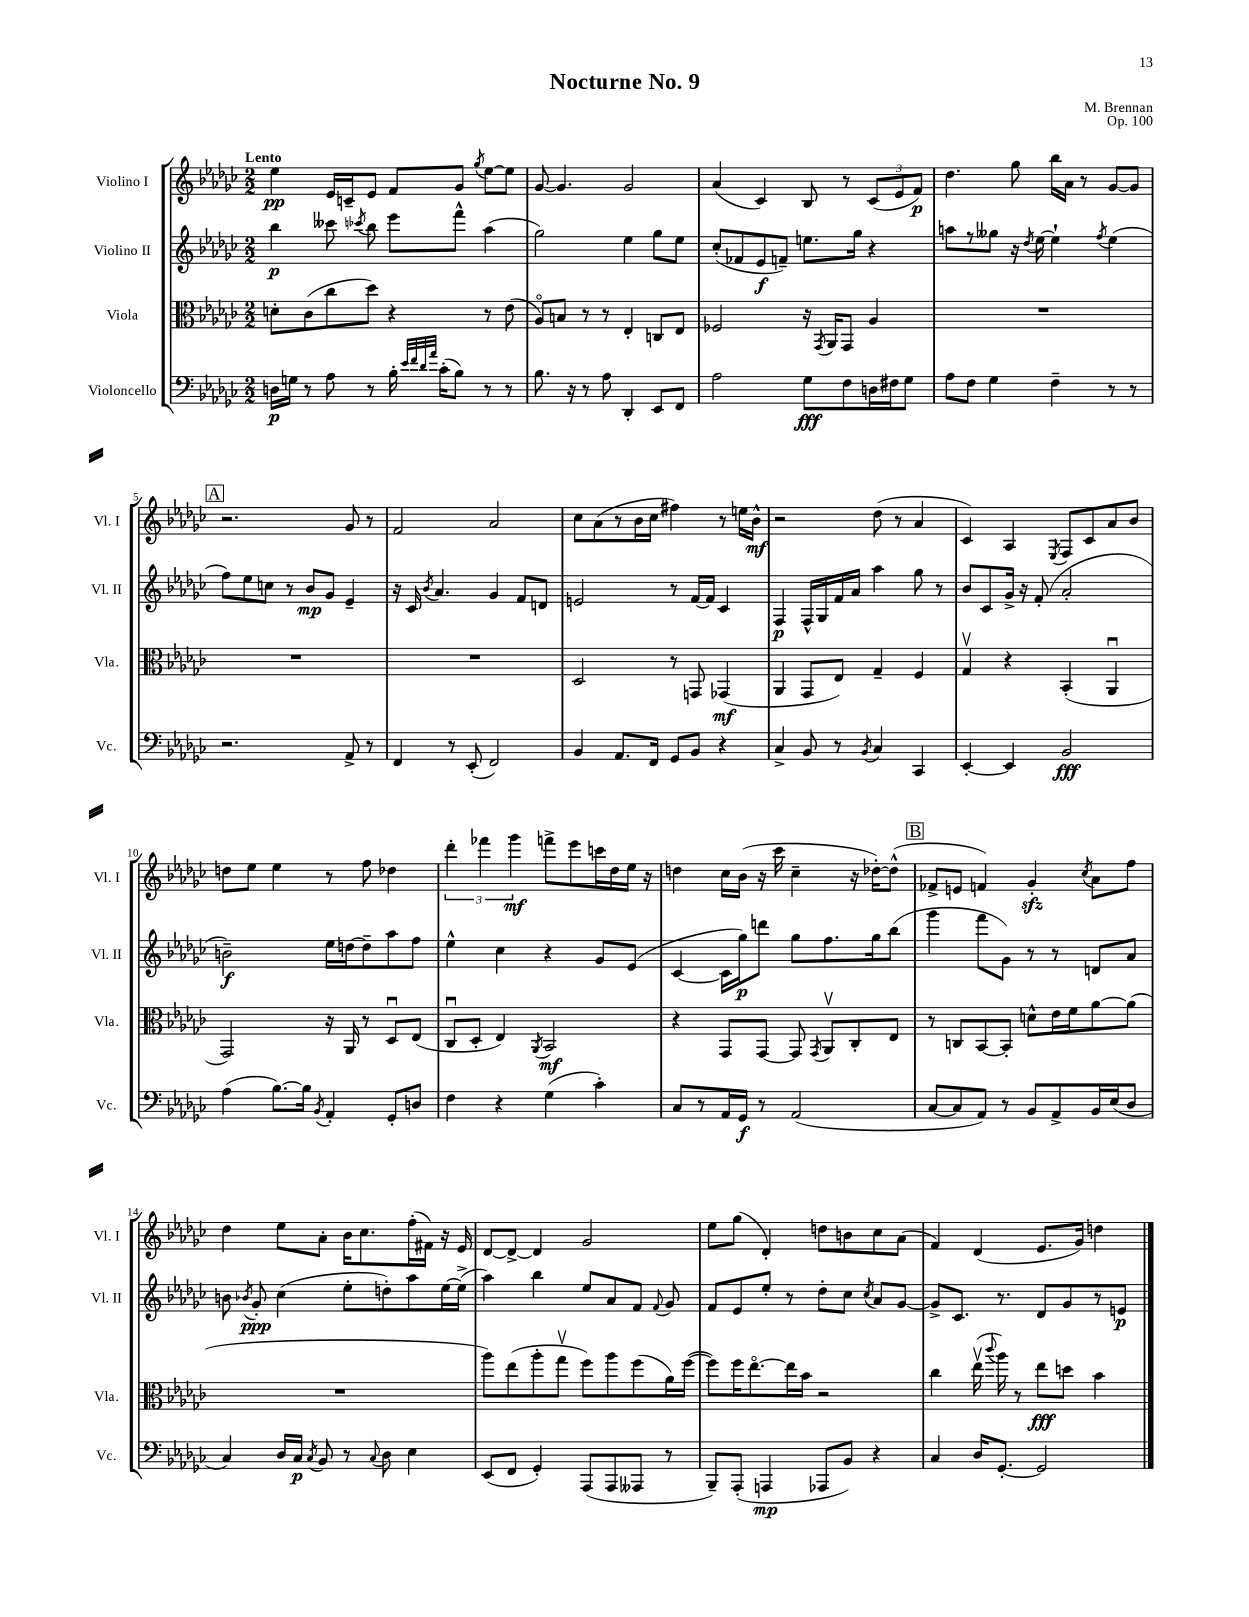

**kern	**kern	**kern	**kern
*staff4	*staff3	*staff2	*staff1
*clefF4	*clefC3	*clefG2	*clefG2
*k[b-e-a-d-g-c-]	*k[b-e-a-d-g-c-]	*k[b-e-a-d-g-c-]	*k[b-e-a-d-g-c-]
*M2/2	*M2/2	*M2/2	*M2/2
16D\LL	8d'\L	4bb-\	4ee-\
16G\JJ	.	.	.
8r	(8c-\	.	.
8A-\	8cc-\	8ccc--\	16e-/LL
.	.	.	16c~/J
.	.	8qccc-/	.
8r	8dd-\J)	8bb-\	8e-/J
16B-'\	4r	8eee-\L	8f/L
32qqe-/LLL	.	.	.
32qqf/	.	.	.
32qqd-/	.	.	.
32qqa-/JJJ	.	.	.
(16c-'\LK	.	.	.
8B-\J)	.	8fff^^\J	8g-/J
.	.	.	8qgg-/
8r	8r	(4aa-\	[8ee-\L
8r	(8e-\	.	8ee-\]J
=	=	=	=
8.B-\	8A-o/L)	2gg-\)	[8g-/
.	8B/J	.	4.g-/]
16r	.	.	.
8r	8r	.	.
8A-\	8r	.	.
4DD-'/	4E-'/	4ee-\	2g-/
8EE-/L	8C/L	8gg-\L	.
8FF/J	8E-/J	8ee-\J	.
=	=	=	=
2A-\	2F-/	(8cc-'/L	(4a-/
.	.	8f-/	.
.	.	8e-/	4c-/)
.	.	8f~/J)	.
8G-\L	16r	8.ee\L	8B-/
.	8qGG-/	.	.
.	16AA-/LK	.	.
8F\	8GG-/J	.	8r
.	.	16gg-\Jk	.
16D\L	4A-/	4r	(12c-/L
16F#\J	.	.	.
.	.	.	12e-/
8G-\J	.	.	.
.	.	.	12f/J)
=	=	=	=
8A-\L	1r	8aa\L	4.dd-\
8F\J	.	8r	.
4G-\	.	8gg--\J	.
.	.	16r	8gg-\
.	.	8qdd-/	.
.	.	[16ee-\	.
4F~\	.	4ee-`\]	16bb-\LL
.	.	.	16a-\JJ
.	.	.	8r
.	.	8qff/	.
8r	.	(4ee-\	[8g-/L
8r	.	.	8g-/]J
=	=	=	=
2.r	1r	8ff\L)	2.r
.	.	8ee-\	.
.	.	8cc\J	.
.	.	8r	.
.	.	8b-/L	.
.	.	8g-/J	.
8AA-^/	.	4e-~/	8g-/
8r	.	.	8r
=	=	=	=
4FF/	1r	16r	2f/
.	.	16c-/	.
.	.	8qb-/	.
.	.	4.a-/	.
8r	.	.	.
(8EE-'/	.	.	.
2FF/)	.	4g-/	2a-/
.	.	8f/L	.
.	.	8d/J	.
=	=	=	=
4BB-/	2D-/	2e/	8cc-\L
.	.	.	(8a-\
8.AA-/L	.	.	8r
.	.	.	16b-\L
16FF/Jk	.	.	16cc-\JJ
8GG-/L	8r	8r	4ff#\)
8BB-/J	8GG/	[16f/LL	.
.	.	16f/]JJ	.
4r	(4GG-/	4c-/	8r
.	.	.	16ee\LL
.	.	.	16b-^^\JJ
=	=	=	=
4C-^/	4AA-/	4F/	2r
8BB-/	8GG-/L	16F^^/LL	.
.	.	16G-/	.
8r	8E-/J)	16f/	.
.	.	16a-/JJ	.
8qBB-/	.	.	.
4C-/	4G-~/	4aa-\	(8dd-\
.	.	.	8r
4CC-/	4F/	8gg-\	4a-/
.	.	8r	.
=	=	=	=
[4EE-'/	4G-v/	8b-/L	4c-/)
.	.	8c-/	.
4EE-/]	4r	16g-^/Jk	4A-/
.	.	16r	.
.	.	(8f'/	.
.	.	.	8qE-/
2BB-/	(4BB-'/	2a-'/	8F/L
.	.	.	8c-/
.	4AA-u/	.	8a-/
.	.	.	8b-/J
=	=	=	=
(4A-\	2GG-/)	2b~\)	8dd\L
.	.	.	8ee-\J
[8.B-\L)	.	.	4ee-\
16B-\]Jk	.	.	.
8qBB-/	.	.	.
4AA-'/	16r	16ee-\LL	8r
.	16AA-/	[16dd\J	.
.	8r	8dd~\]	8ff\
8GG-'/L	8D-u/L	8aa-\	4dd-\
8D/J	(8E-/J	8ff\J	.
=	=	=	=
4F\	8C-u/L	4ee-^^\	6ddd-'\
.	8D-'/J	.	.
.	.	.	6fff-\
4r	4E-/)	4cc-\	.
.	.	.	6ggg-\
.	8qAA-/	.	.
(4G-\	2BB-/	4r	8fff^\L
.	.	.	8eee-\
4c-'\)	.	8g-/L	16ccc\L
.	.	.	16dd-\
.	.	(8e-/J	16ee-\JJ
.	.	.	16r
=	=	=	=
8C-/L	4r	[4c-/	4dd\
8r	.	.	.
16AA-/L	8GG-/L	16c-\]LL	16cc-\LL
16GG-/JJ	.	16gg-\J)	(16b-\JJ
8r	[8GG-/J	8ddd\J	16r
.	.	.	16ccc-\
(2AA-/	8GG-/]	8gg-\L	4cc-~\
.	8qGG-/	.	.
.	8AA-v/L	8.ff\	.
.	8C-'/	.	16r
.	.	16gg-\k	[16dd-'\LK)
.	8E-/J	(8bb-\J	(8dd-^^\]J
=	=	=	=
[8C-/L	8r	4ggg-\	8f-^/L
8C-/]	8C/L	.	8e/J
8AA-/J)	[8BB-/	8fff\L	4f/)
8r	8BB-'/]J	8g-\J)	.
8BB-/L	8d^^\L	8r	4g-'/
8AA-^/	16e-\L	8r	.
.	16f\J	.	.
.	.	.	8qcc-/
16BB-/L	[8a-\	8d/L	8a-\L
(16E-/J	.	.	.
8D-/J	(8a-\]J	8a-/J	8ff\J
=	=	=	=
4C-/)	1r	8b\	4dd-\
.	.	8qb-/	.
.	.	8g-'/	.
16D-/LL	.	(4cc-\	8ee-\L
16C-/JJ	.	.	.
8qC-/	.	.	.
8BB-/	.	.	8a-'\J
8r	.	8ee-'\L	16b-\LK
.	.	.	8.cc-\
8qqC-/	.	.	.
8D-\	.	8dd'\)	.
4E-\	.	8aa-\	(16ff'\L
.	.	.	16f#\JJ)
.	.	[16ee-\L	16r
.	.	(16ee-^\]JJ	16e-/
=	=	=	=
(8EE-/L	8aa-\L)	4aa-\)	[8d-/L
8FF/J	(8ee-\	.	8d-^/_J
4GG-'/)	8aa-'\	4bb-\	4d-/]
.	8gg-v\J	.	.
(8AAA-/L	8ff\L)	8ee-/L	2g-/
8AAA-/	8aa-\	8a-/	.
8AAA--/J	(8ff\	8f/J	.
.	.	8qqf/	.
8r	16a-\L)	8g-/	.
.	([16ff\JJ	.	.
=	=	=	=
8BBB-~/L)	8ff\]L)	8f/L	8ee-\L
(8AAA-'/J	16ff\K	8e-/	(8gg-\J
.	[8.ee-o\	.	.
4AAA/	.	8ee-'/J	4d-'/)
.	16ee-\]L	8r	.
.	16b-\JJ	.	.
8AAA-/L	2r	8dd-'\L	8dd\L
8BB-/J)	.	8cc-\J	8b\
.	.	8qcc-/	.
4r	.	8a-/L	8cc-\
.	.	[8g-/J	(8a-\J
=	=	=	=
4C-/	4cc-\	8g-^/]L	4f/)
.	.	8.c-/J	.
16D-/LK	(16ee-v\	.	(4d-/
.	8qqccc-/	.	.
[8.GG-'/J	16aa-\)	8.r	.
.	8r	.	.
2GG-/]	8ee-\L	8d-/L	8.e-/L
.	8dd\J	8g-/	.
.	.	.	16g-/Jk)
.	4b-\	8r	4dd\
.	.	8e/J	.
==	==	==	==
*-	*-	*-	*-
